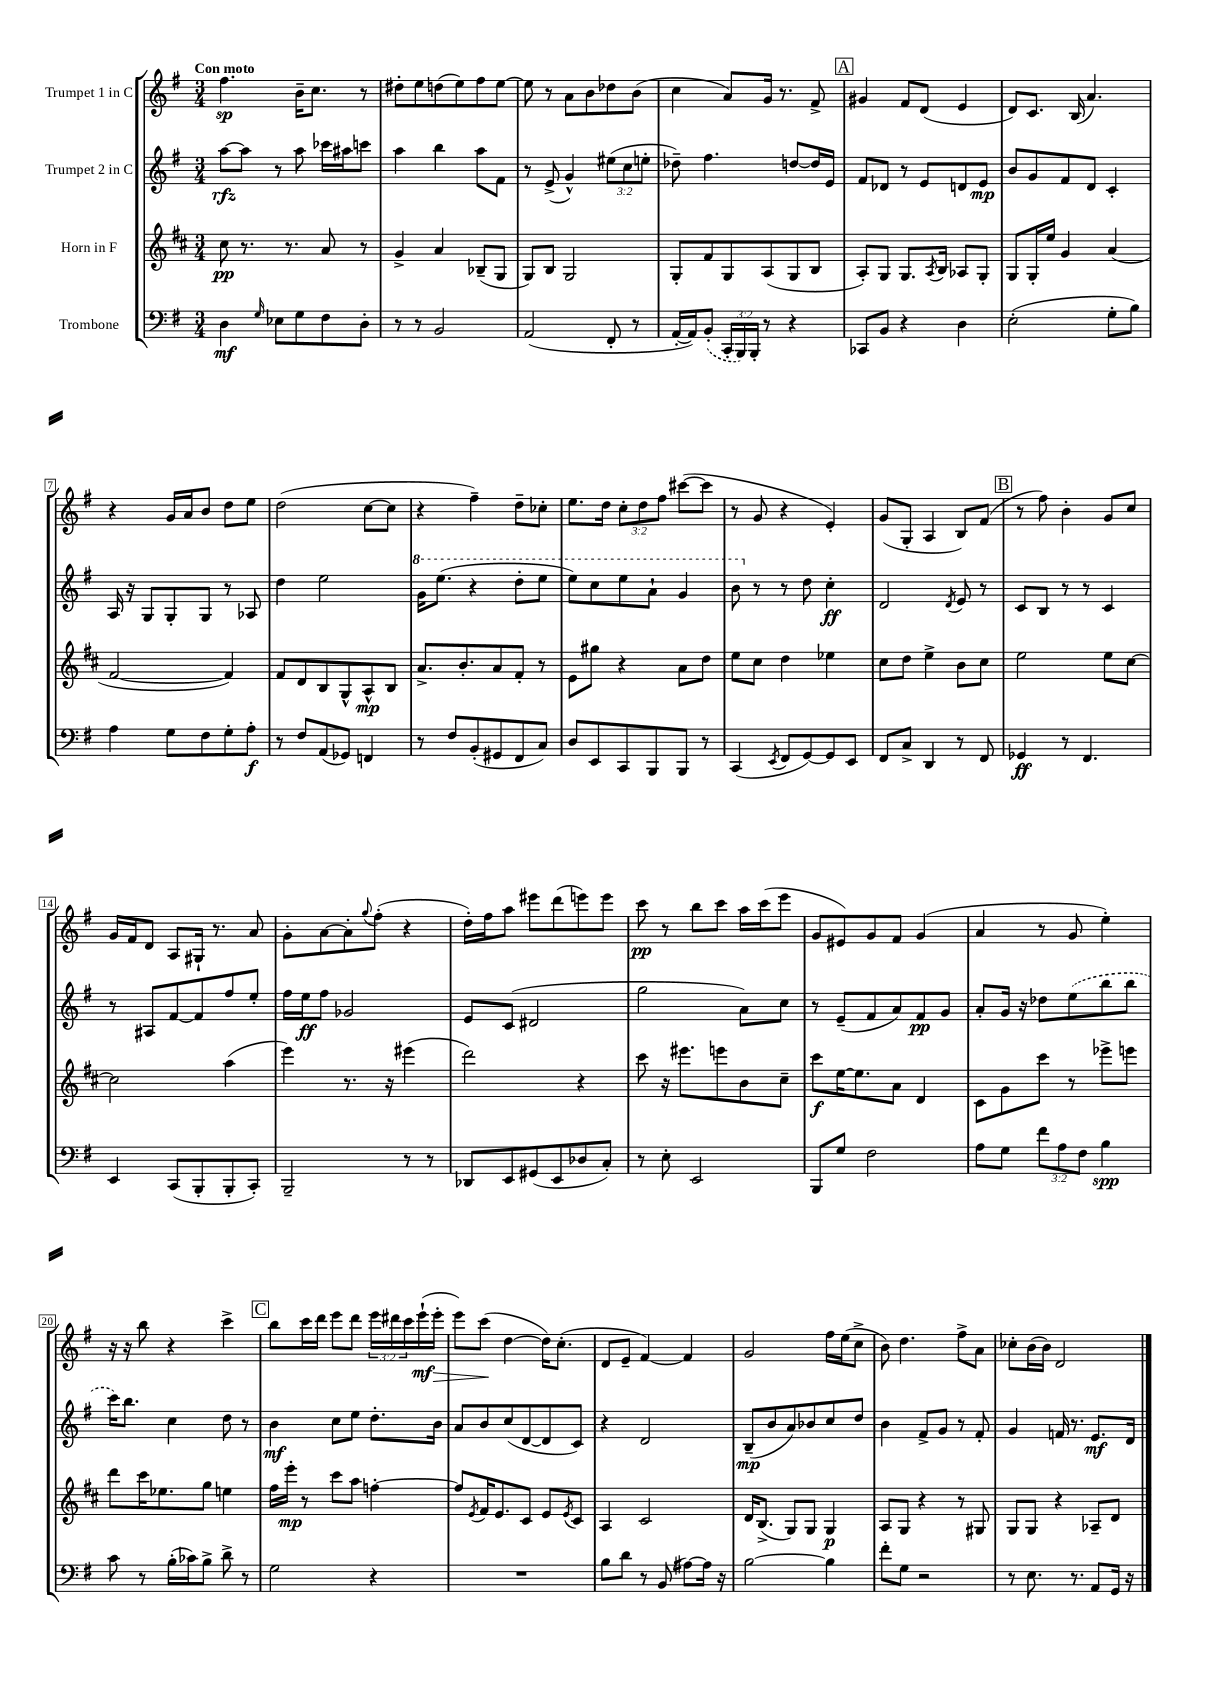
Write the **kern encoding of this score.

**kern	**dynam	**kern	**dynam	**kern	**dynam	**kern	**dynam
*part4	*part4	*part3	*part3	*part2	*part2	*part1	*part1
*staff4	*staff4	*staff3	*staff3	*staff2	*staff2	*staff1	*staff1
*I"Trombone	*	*I"Horn in F	*	*I"Trumpet 2 in C	*	*I"Trumpet 1 in C	*
*clefF4	*	*clefG2	*	*clefG2	*	*clefG2	*
*k[f#]	*	*k[f#c#]	*	*k[f#]	*	*k[f#]	*
*M3/4	*	*M3/4	*	*M3/4	*	*M3/4	*
=1	=1	=1	=1	=1	=1	=1	=1
!	!	!	!	!	!	!LO:TX:a:B:t=Con moto	!
4D\	mf	8cc#\	pp	[8aa\L	rfz	4.ff#\	sp
.	.	8.r	.	8aa\J]	.	.	.
16qqG/	.	.	.	.	.	.	.
8E-X\L	.	.	.	8r	.	.	.
.	.	8.r	.	.	.	.	.
8G\	.	.	.	8aa\	.	16b~\KL	.
.	.	.	.	.	.	8.cc\J	.
8F#\	.	8a/	.	16ccc-X\LL	.	.	.
.	.	.	.	16aa#X\J	.	.	.
8D'\J	.	8r	.	8cccn\J	.	8r	.
=2	=2	=2	=2	=2	=2	=2	=2
8r	.	4g^/	.	4aa\	.	8dd#X'\L	.
8r	.	.	.	.	.	8ee\	.
2BB/	.	4a/	.	4bb\	.	(8ddn\	.
.	.	.	.	.	.	8ee\)	.
.	.	(8B-X~/L	.	8aa\L	.	8ff#\	.
.	.	8G/J	.	8f#\J	.	[8ee\J	.
=3	=3	=3	=3	=3	=3	=3	=3
(2AA/	.	8G/L)	.	8r	.	8ee\]	.
.	.	8B/J	.	(8e^/	.	8r	.
.	.	2G/	.	4g^^/)	.	8a\L	.
.	.	.	.	.	.	8b\	.
8FF#'/	.	.	.	(12ee#X\L	.	8dd-X\	.
.	.	.	.	12cc\	.	.	.
8r	.	.	.	.	.	(8b\J	.
.	.	.	.	12een'\J	.	.	.
=4	=4	=4	=4	=4	=4	=4	=4
[16AA'/LL	.	8G'/L	.	8dd-X~\)	.	4cc\	.
16AA/J])	.	.	.	.	.	.	.
(8BB'/J	.	8f#/	.	4.ff#\	.	.	.
24CC'/LL	.	8G/	.	.	.	8a/L)	.
24BBB/)	.	.	.	.	.	.	.
24BBB'/JJ	.	.	.	.	.	.	.
8r	.	(8A/	.	.	.	16g/Jk	.
.	.	.	.	.	.	8.r	.
4r	.	8G/	.	[8ddn/L	.	.	.
.	.	8B/J	.	16dd/L]	.	8f#^/	.
.	.	.	.	16e/JJ	.	.	.
!!LO:REH:place=s1:t=A
=5	=5	=5	=5	=5	=5	=5	=5
8CC-X/L	.	8A'/L)	.	8f#/L	.	4g#X/	.
8BB/J	.	8G/J	.	8d-X/J	.	.	.
4r	.	8.G/L	.	8r	.	8f#/L	.
.	.	.	.	8e/L	.	(8d/J	.
.	.	8qA/	.	.	.	.	.
.	.	16B/Jk	.	.	.	.	.
4D\	.	8A-X/L	.	8dn/	.	4e/	.
.	.	8G'/J	.	8e/J	mp	.	.
=6	=6	=6	=6	=6	=6	=6	=6
(2E'\	.	8G/L	.	8b/L	.	8d/L)	.
.	.	16G'/L	.	8g/	.	8.c/J	.
.	.	16ee/JJ	.	.	.	.	.
.	.	4g/	.	8f#/	.	.	.
.	.	.	.	.	.	(16B/	.
.	.	.	.	8d/J	.	4.a/)	.
8G'\L	.	(4a/	.	4c'/	.	.	.
8B\J)	.	.	.	.	.	.	.
!!LO:LB:g=z
=7	=7	=7	=7	=7	=7	=7	=7
4A\	.	[2f#/	.	16A/	.	4r	.
.	.	.	.	16r	.	.	.
.	.	.	.	8G/L	.	.	.
8G\L	.	.	.	8G'/	.	16g/LL	.
.	.	.	.	.	.	16a/J	.
8F#\	.	.	.	8G/J	.	8b/J	.
8G'\	.	4f#/])	.	8r	.	8dd\L	.
8A'\J	f	.	.	8A-X/	.	8ee\J	.
=8	=8	=8	=8	=8	=8	=8	=8
8r	.	8f#/L	.	4dd\	.	(2dd\	.
8F#/L	.	8d/	.	.	.	.	.
(8AA/	.	8B/	.	2ee\	.	.	.
8GG-X/J)	.	8G^^/	.	.	.	.	.
4FFn/	.	8A^^/	mp	.	.	[8cc\L	.
.	.	8B/J	.	.	.	8cc\J]	.
=9	=9	=9	=9	=9	=9	=9	=9
*	*	*	*	*8va	*	*	*
8r	.	8.a^/L	.	16gg\KL	.	4r	.
.	.	.	.	(8.eee\J	.	.	.
8F#/L	.	.	.	.	.	.	.
.	.	8.b'/	.	.	.	.	.
(8BB'/	.	.	.	4r	.	4ff#~\)	.
8GG#X/	.	8a/	.	.	.	.	.
8FF#/	.	8f#'/J	.	8ddd'\L	.	8dd~\L	.
8C/J)	.	8r	.	8eee\J	.	8cc-X'\J	.
=10	=10	=10	=10	=10	=10	=10	=10
8D/L	.	8e\L	.	8eee\L)	.	8.ee\L	.
8EE/	.	8gg#X\J	.	8ccc\	.	.	.
.	.	.	.	.	.	16dd\Jk	.
8CC/	.	4r	.	8eee\	.	12cc'\L	.
.	.	.	.	.	.	12dd\	.
8BBB/	.	.	.	8aa`\J	.	.	.
.	.	.	.	.	.	12ff#\J	.
8BBB/J	.	8a\L	.	4gg/	.	([8ccc#X\L	.
8r	.	8dd\J	.	.	.	8ccc#\J]	.
=11	=11	=11	=11	=11	=11	=11	=11
(4CC/	.	8ee\L	.	8bb\	.	8r	.
*	*	*	*	*X8va	*	*	*
.	.	8cc#\J	.	8r	.	8g/	.
8qEE/	.	.	.	.	.	.	.
8FF#/L	.	4dd\	.	8r	.	4r	.
[8GG/)	.	.	.	8dd\	.	.	.
8GG/]	.	4ee-X\	.	4cc'\	ff	4e'/)	.
8EE/J	.	.	.	.	.	.	.
=12	=12	=12	=12	=12	=12	=12	=12
8FF#/L	.	8cc#\L	.	2d/	.	(8g/L	.
8C^/J	.	8dd\J	.	.	.	8G'/J	.
4DD/	.	4ee^\	.	.	.	4A/	.
.	.	.	.	8qd/	.	.	.
8r	.	8b\L	.	8e/	.	8B/L)	.
8FF#/	.	8cc#\J	.	8r	.	(8f#/J	.
!!LO:REH:place=s1:t=B
=13	=13	=13	=13	=13	=13	=13	=13
4GG-X/	ff	2ee\	.	8c/L	.	8r	.
.	.	.	.	8B/J	.	8ff#\)	.
8r	.	.	.	8r	.	4b'\	.
4.FF#/	.	.	.	8r	.	.	.
.	.	8ee\L	.	4c/	.	8g/L	.
.	.	[8cc#\J	.	.	.	8cc/J	.
!!LO:LB:g=z
=14	=14	=14	=14	=14	=14	=14	=14
4EE/	.	2cc#\]	.	8r	.	16g/LL	.
.	.	.	.	.	.	16f#/J	.
.	.	.	.	8A#X/L	.	8d/J	.
(8CC/L	.	.	.	[8f#/	.	8A/L	.
8BBB'/	.	.	.	8f#/]	.	16G#X`/Jk	.
.	.	.	.	.	.	8.r	.
8BBB'/	.	(4aa\	.	8ff#/	.	.	.
8CC'/J)	.	.	.	8ee'/J	.	8a/	.
=15	=15	=15	=15	=15	=15	=15	=15
2BBB~/	.	4eee\)	.	16ff#\LL	.	8g'\L	.
.	.	.	.	16ee\J	ff	.	.
.	.	.	.	8ff#\J	.	[8a\	.
.	.	8.r	.	2g-X/	.	8a'\]	.
.	.	.	.	.	.	8qqgg/	.
.	.	.	.	.	.	(8ff#'\J	.
.	.	16r	.	.	.	.	.
8r	.	(4eee#X\	.	.	.	4r	.
8r	.	.	.	.	.	.	.
=16	=16	=16	=16	=16	=16	=16	=16
8DD-X/L	.	2ddd\)	.	8e/L	.	16dd'\LL)	.
.	.	.	.	.	.	16ff#\J	.
8EE/	.	.	.	(8c/J	.	8aa\J	.
(8GG#X/	.	.	.	2d#X/	.	8eee#X\L	.
8EE/	.	.	.	.	.	(8ddd\	.
8D-X/	.	4r	.	.	.	8eeen\)	.
8C'/J)	.	.	.	.	.	8eee\J	.
=17	=17	=17	=17	=17	=17	=17	=17
8r	.	8ccc#\	.	2gg\	.	8ccc\	pp
8E'\	.	16r	.	.	.	8r	.
.	.	8.eee#X\L	.	.	.	.	.
2EE/	.	.	.	.	.	8bb\L	.
.	.	8eeen\	.	.	.	8ccc\J	.
.	.	8b\	.	8a\L)	.	16aa\LL	.
.	.	.	.	.	.	(16ccc\J	.
.	.	8cc#~\J	.	8cc\J	.	8eee\J	.
=18	=18	=18	=18	=18	=18	=18	=18
8BBB/L	.	8ccc#\L	f	8r	.	8g/L	.
8G/J	.	[16ee\K	.	(8e~/L	.	8e#X/)	.
.	.	8.ee\]	.	.	.	.	.
2F#\	.	.	.	8f#/	.	8g/	.
.	.	8a\J	.	8a/)	.	8f#/J	.
.	.	4d/	.	8f#/	pp	(4g/	.
.	.	.	.	8g/J	.	.	.
=19	=19	=19	=19	=19	=19	=19	=19
8A\L	.	8c#\L	.	8a'/L	.	4a/	.
8G\J	.	8g\	.	16g/Jk	.	.	.
.	.	.	.	16r	.	.	.
12f#\L	.	8ccc#\J	.	8dd-X\L	.	8r	.
12A\	.	.	.	.	.	.	.
.	.	8r	.	(8ee\	.	8g/	.
12F#\J	.	.	.	.	.	.	.
4B\	spp	8eee-X^\L	.	8bb\	.	4ee'\)	.
.	.	8eeen\J	.	8bb\J	.	.	.
!!LO:LB:g=z
=20	=20	=20	=20	=20	=20	=20	=20
8c\	.	8ddd\L	.	16ccc\KL)	.	16r	.
.	.	.	.	8.bb\J	.	16r	.
8r	.	16ccc#\K	.	.	.	8bb\	.
.	.	8.ee-X\	.	.	.	.	.
(16B'\LL	.	.	.	4cc\	.	4r	.
16c-X\J)	.	.	.	.	.	.	.
8B^\J	.	8gg\J	.	.	.	.	.
8d^\	.	4een\	.	8dd\	.	4ccc^\	.
8r	.	.	.	8r	.	.	.
!!LO:REH:place=s1:t=C
=21	=21	=21	=21	=21	=21	=21	=21
2G\	.	16ff#\LL	.	4b\	mf	8bb\L	.
.	.	16eee'\JJ	mp	.	.	.	.
.	.	8r	.	.	.	16ccc\L	.
.	.	.	.	.	.	16ddd\JJ	.
.	.	8ccc#\L	.	8cc\L	.	8eee\L	.
.	.	8aa\J	.	8ee\J	.	8ddd\J	.
4r	.	[4ffn'\	.	8.dd'\L	.	24eee\LL	.
.	.	.	.	.	.	24ddd#X\	.
.	.	.	.	.	.	24ccc\	.
.	.	.	.	.	.	(16eee`\	mf
!	!	!	!	!	!	!	!LO:HP:b
.	.	.	.	16b\Jk	.	16eee'\JJ	>
=22	=22	=22	=22	=22	=22	=22	=22
2.r	.	8ff/L]	.	8a/L	.	8eee\L)	.
.	.	8qe/	.	.	.	.	.
.	.	16f#/K	.	8b/	.	(8ccc\J	.
.	.	8.e/	.	.	.	.	.
.	.	.	.	(8cc/	.	[4dd\	]
.	.	8c#/J	.	[8d/	.	.	.
.	.	8e/L	.	8d/]	.	16dd\KL])	.
.	.	.	.	.	.	(8.cc'\J	.
.	.	8qe/	.	.	.	.	.
.	.	8c#/J	.	8c/J)	.	.	.
=23	=23	=23	=23	=23	=23	=23	=23
8B\L	.	4A/	.	4r	.	8d/L	.
8d\J	.	.	.	.	.	8e~/J	.
8r	.	2c#/	.	2d/	.	[4f#/)	.
(8BB/	.	.	.	.	.	.	.
[8A#X\L)	.	.	.	.	.	4f#/]	.
16A#\Jk]	.	.	.	.	.	.	.
16r	.	.	.	.	.	.	.
=24	=24	=24	=24	=24	=24	=24	=24
[2B\	.	16d/KL	.	(8B~/L	mp	2g/	.
.	.	(8.B^/J	.	.	.	.	.
.	.	.	.	8b/	.	.	.
.	.	8G/L)	.	8a/)	.	.	.
.	.	8G/J	.	8b-X/	.	.	.
4B\]	.	4G/	p	8cc/	.	16ff#\LL	.
.	.	.	.	.	.	(16ee\J	.
.	.	.	.	8dd/J	.	8cc^\J	.
=25	=25	=25	=25	=25	=25	=25	=25
8f#'\L	.	8A/L	.	4b\	.	8b\)	.
8G\J	.	8G/J	.	.	.	4.dd\	.
2r	.	4r	.	8f#^/L	.	.	.
.	.	.	.	8g/J	.	.	.
.	.	8r	.	8r	.	8ff#^\L	.
.	.	8G#X/	.	8f#'/	.	8a\J	.
=26	=26	=26	=26	=26	=26	=26	=26
8r	.	8G/L	.	4g/	.	8cc-X'\L	.
8.E\	.	8G/J	.	.	.	(16b\L	.
.	.	.	.	.	.	16b\JJ)	.
.	.	4r	.	16fn/	.	2d/	.
8.r	.	.	.	8.r	.	.	.
8AA/L	.	8A-X~/L	.	8.e/L	mf	.	.
16GG/Jk	.	8d/J	.	.	.	.	.
16r	.	.	.	16d/Jk	.	.	.
==	==	==	==	==	==	==	==
*-	*-	*-	*-	*-	*-	*-	*-
